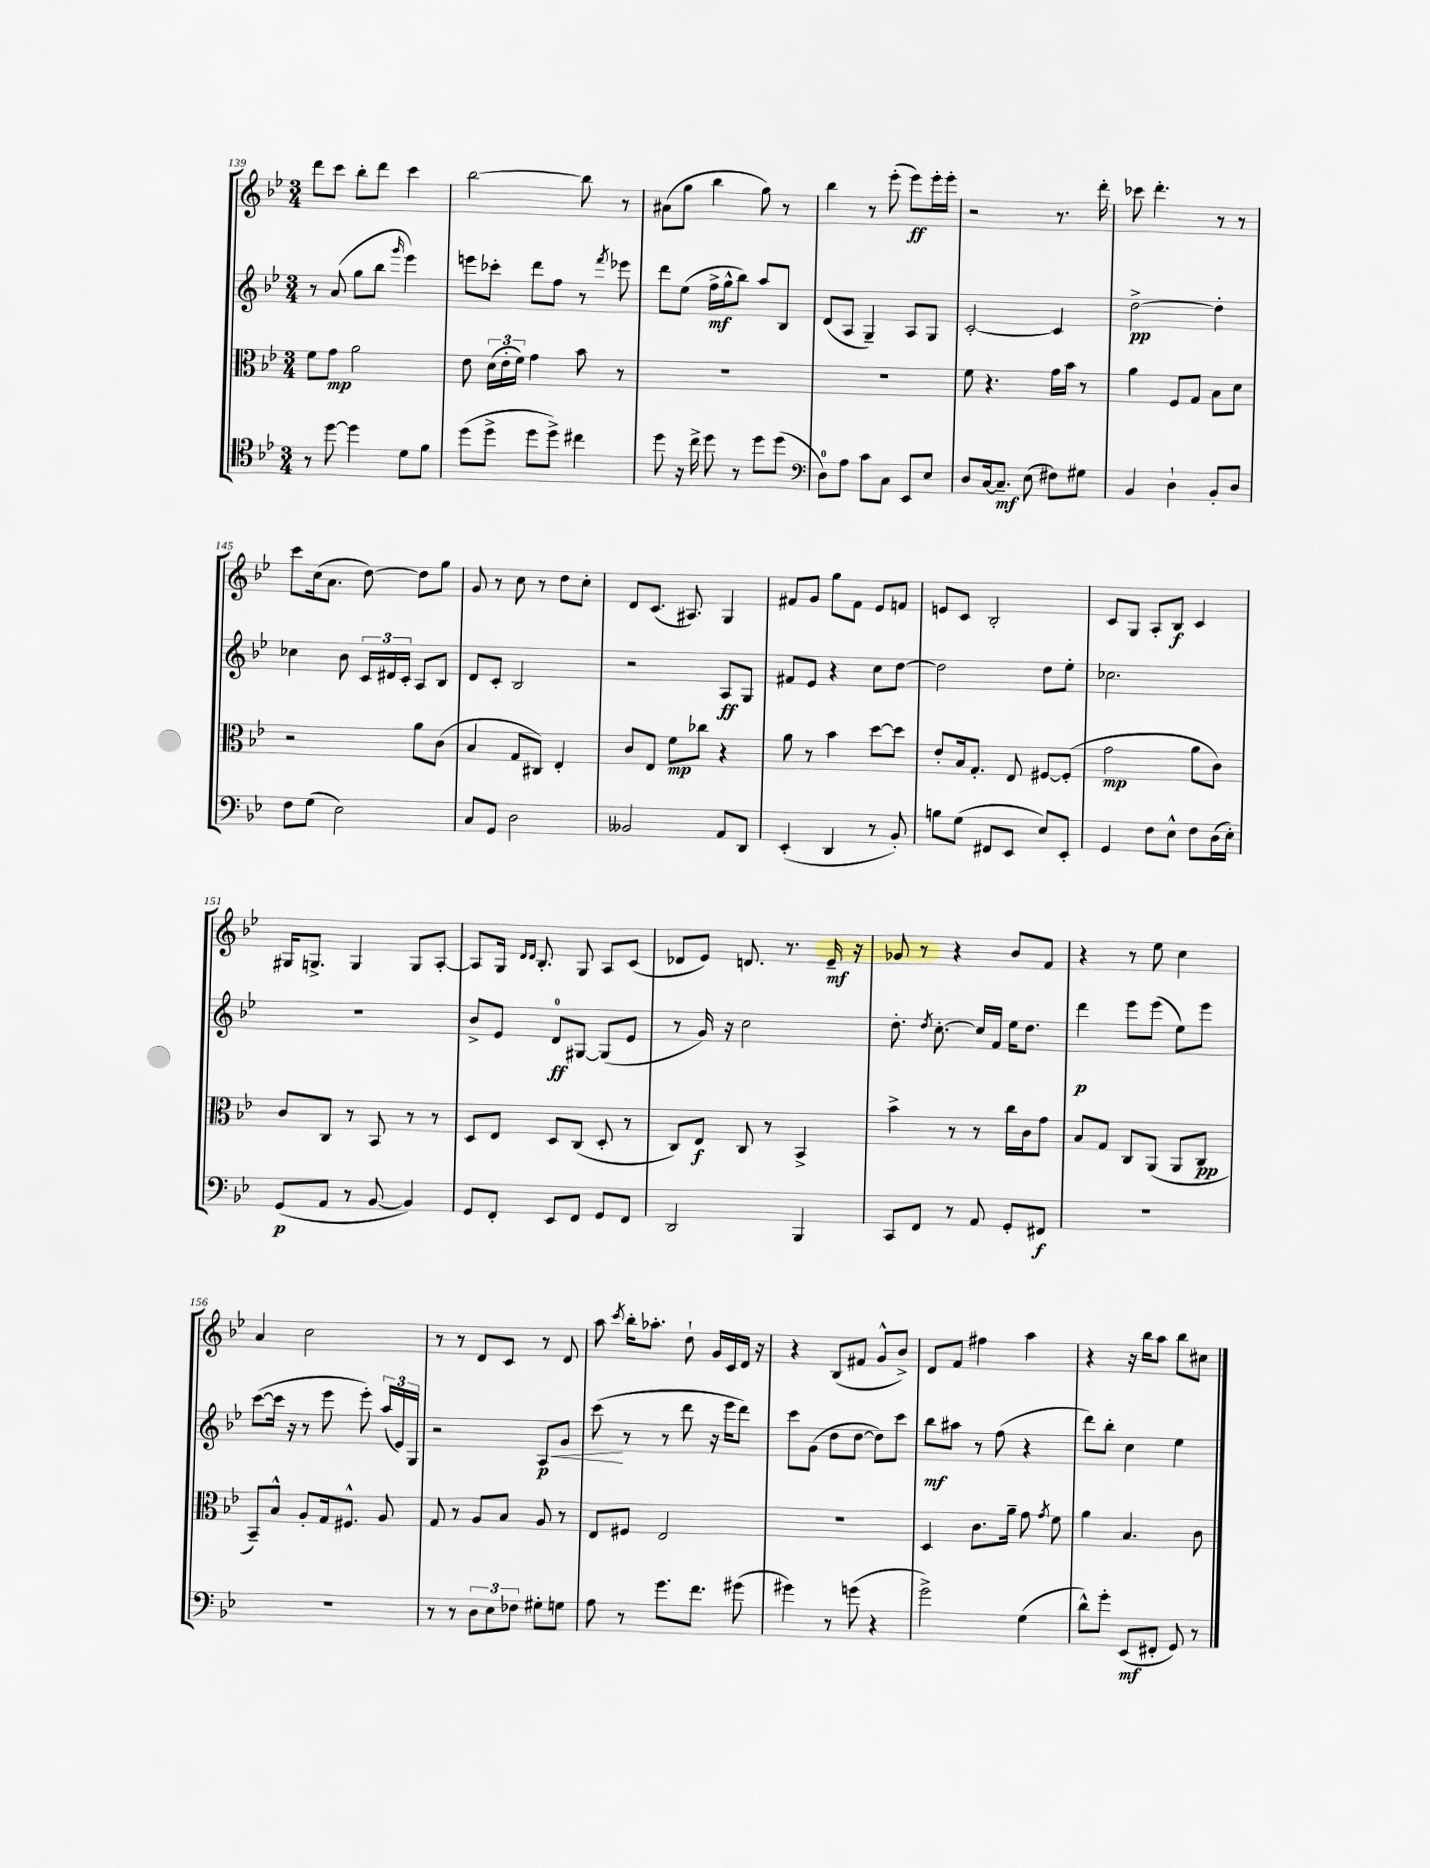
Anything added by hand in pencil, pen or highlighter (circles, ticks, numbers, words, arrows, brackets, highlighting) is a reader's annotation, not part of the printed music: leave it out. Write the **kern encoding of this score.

**kern	**dynam	**kern	**dynam	**kern	**dynam	**kern	**dynam
*part4	*part4	*part3	*part3	*part2	*part2	*part1	*part1
*staff4	*staff4	*staff3	*staff3	*staff2	*staff2	*staff1	*staff1
*clefC4	*	*clefC3	*	*clefG2	*	*clefG2	*
*k[b-e-]	*	*k[b-e-]	*	*k[b-e-]	*	*k[b-e-]	*
*M3/4	*	*M3/4	*	*M3/4	*	*M3/4	*
=139	=139	=139	=139	=139	=139	=139	=139
8r	.	8f\L	.	8r	.	8ddd\L	.
[8dd\	.	8g\J	mp	(8a/	.	8ccc\J	.
4dd\]	.	2a\	.	8gg\L	.	8bb-'\L	.
.	.	.	.	8bb-\J	.	8ddd\J	.
.	.	.	.	16qqggg/	.	.	.
8d\L	.	.	.	4eee-\)	.	4ccc\	.
8f\J	.	.	.	.	.	.	.
=140	=140	=140	=140	=140	=140	=140	=140
(8dd\L	.	8e-\	.	8eeen\L	.	[2bb-\	.
8dd^\J	.	(24d\LL	.	8ccc-X'\J	.	.	.
.	.	24e-'\	.	.	.	.	.
.	.	24f\JJ)	.	.	.	.	.
8dd\L	.	4g\	.	8ddd\L	.	.	.
8dd^\J)	.	.	.	8ff\J	.	.	.
4cc#X\	.	8b-\	.	8r	.	8bb-\]	.
.	.	.	.	8qfff/	.	.	.
.	.	8r	.	8eee-X\	.	8r	.
=141	=141	=141	=141	=141	=141	=141	=141
8dd\	.	2.r	.	8ddd\L	.	(8a#X\L	.
16r	.	.	.	(8ee-\J	.	8gg\J	.
16cc^\	.	.	.	.	.	.	.
8dd\	.	.	.	16ff^\LL	mf	4bb-\	.
.	.	.	.	16gg^^\J	.	.	.
8r	.	.	.	8bb-\J)	.	.	.
8dd\L	.	.	.	8aa/L	.	8gg\)	.
(8dd\J	.	.	.	8B-/J	.	8r	.
=142	=142	=142	=142	=142	=142	=142	=142
*clefF4	*	*	*	*	*	*	*
8D\L)	.	2.r	.	(8d/L	.	4bb-\	.
8A\J	.	.	.	8A/J	.	.	.
8c\L	.	.	.	4G~/)	.	8r	.
8C\J	.	.	.	.	.	(8eee-'\	.
8EE-/L	.	.	.	8A/L	.	8eee-\L)	ff
8E-/J	.	.	.	8G/J	.	16eee-'\L	.
.	.	.	.	.	.	16eee-'\JJ	.
=143	=143	=143	=143	=143	=143	=143	=143
8D/L	.	8f\	.	[2c'/	.	2r	.
[16C/k	.	4.r	.	.	.	.	.
8.C~/J]	mf	.	.	.	.	.	.
(8E-\	.	.	.	.	.	.	.
8F#X\L)	.	16g\LL	.	4c/]	.	8.r	.
.	.	16b-\JJ	.	.	.	.	.
8G#X\J	.	8r	.	.	.	.	.
.	.	.	.	.	.	16ddd'\	.
=144	=144	=144	=144	=144	=144	=144	=144
4BB-/	.	4a\	.	[2dd^\	pp	8ccc-X\	.
.	.	.	.	.	.	4.ddd'\	.
4D`\	.	8F/L	.	.	.	.	.
.	.	8G/J	.	.	.	.	.
8BB-'/L	.	8B-\L	.	4dd'\]	.	8r	.
8D/J	.	8d\J	.	.	.	8r	.
!!LO:LB:g=z
=145	=145	=145	=145	=145	=145	=145	=145
8F\L	.	2r	.	4cc-X\	.	8ccc\L	.
(8G\J	.	.	.	.	.	(16cc\k	.
.	.	.	.	.	.	8.a\J	.
2E-\)	.	.	.	8b-\	.	.	.
.	.	.	.	24c/LL	.	[8dd\)	.
.	.	.	.	24d#X/	.	.	.
.	.	.	.	24c'/JJ	.	.	.
.	.	8a\L	.	8A/L	.	8dd\L]	.
.	.	(8c\J	.	8B-/J	.	8gg\J	.
=146	=146	=146	=146	=146	=146	=146	=146
8C/L	.	4B-/	.	8d/L	.	8g/	.
8GG/J	.	.	.	8c'/J	.	8r	.
2D\	.	8G/L	.	2B-/	.	8cc\	.
.	.	8C#X/J)	.	.	.	8r	.
.	.	4E-'/	.	.	.	8dd\L	.
.	.	.	.	.	.	8cc'\J	.
=147	=147	=147	=147	=147	=147	=147	=147
2BB--X/	.	8c/L	.	2r	.	8d/L	.
.	.	8E-/J	.	.	.	(8.c/J	.
.	.	8f\L	mp	.	.	.	.
.	.	.	.	.	.	8.A#X/)	.
.	.	8cc-X\J	.	.	.	.	.
8AA/L	.	4r	.	8A/L	ff	4G/	.
8DD/J	.	.	.	8G/J	.	.	.
=148	=148	=148	=148	=148	=148	=148	=148
(4EE-'/	.	8a\	.	8f#X/L	.	8f#X/L	.
.	.	8r	.	8e-/J	.	8g/J	.
4DD/	.	4b-\	.	4r	.	8gg\L	.
.	.	.	.	.	.	8f#\J	.
8r	.	[8dd\L	.	8cc\L	.	8e-/L	.
8BB-'/)	.	8dd\J]	.	[8dd\J	.	8fn/J	.
=149	=149	=149	=149	=149	=149	=149	=149
8Bn\L	.	8e-'/L	.	2dd\]	.	8en/L	.
(8G\J	.	16B-/k	.	.	.	8c/J	.
.	.	8.G'/J	.	.	.	.	.
8FF#X/L	.	.	.	.	.	2B-'/	.
8EE-/J	.	8E-/	.	.	.	.	.
8E-/L)	.	[8F#X/L	.	8dd\L	.	.	.
8EE-'/J	.	(8F#'/J]	.	8ee-'\J	.	.	.
=150	=150	=150	=150	=150	=150	=150	=150
4GG/	.	2g\	mp	2.cc-X\	.	8c/L	.
.	.	.	.	.	.	8G/J	.
8F\L	.	.	.	.	.	8A'/L	.
8E-^^\J	.	.	.	.	.	8B-/J	f
8F\L	.	8a\L	.	.	.	4c/	.
(16D\L	.	8c\J)	.	.	.	.	.
16E-'\JJ)	.	.	.	.	.	.	.
!!LO:LB:g=z
=151	=151	=151	=151	=151	=151	=151	=151
(8GG/L	p	8c/L	.	2.r	.	16G#X/KL	.
.	.	.	.	.	.	8.Gn^/J	.
8AA/J	.	8C/J	.	.	.	.	.
8r	.	8r	.	.	.	4G/	.
[8BB-/	.	8BB-/	.	.	.	.	.
4BB-/])	.	8r	.	.	.	8G/L	.
.	.	8r	.	.	.	[8A'/J	.
=152	=152	=152	=152	=152	=152	=152	=152
8GG/L	.	8D/L	.	8b-^/L	.	8A/L]	.
8FF'/J	.	8E-/J	.	8e-/J	.	16G/Jk	.
.	.	.	.	.	.	16qqd/LL	.
.	.	.	.	.	.	16qqd/JJ	.
.	.	.	.	.	.	8.B-'/	.
8EE-/L	.	8D/L	.	8d/L	ff	.	.
8FF/J	.	(8C/J	.	[8G#X/J	.	8G/	.
8GG/L	.	8D'/	.	(8G#/L]	.	8A/L	.
8FF/J	.	8r	.	8e-/J	.	(8c/J	.
=153	=153	=153	=153	=153	=153	=153	=153
2DD/	.	8C/L)	.	8r	.	8d-X/L	.
.	.	8E-/J	f	16g/)	.	8e-/J)	.
.	.	.	.	16r	.	.	.
.	.	8C/	.	2cc\	.	8.dn/	.
.	.	8r	.	.	.	.	.
.	.	.	.	.	.	8.r	.
4BBB-/	.	4BB-^/	.	.	.	.	.
.	.	.	.	.	.	16e-~/	mf
.	.	.	.	.	.	16r	.
=154	=154	=154	=154	=154	=154	=154	=154
8CC/L	.	4b-^\	.	8.dd'\	.	8g-X/	.
8FF/J	.	.	.	.	.	8r	.
.	.	.	.	8qdd/	.	.	.
.	.	.	.	[8.cc'\	.	.	.
8r	.	8r	.	.	.	4r	.
8AA/	.	8r	.	16cc/LL]	.	.	.
.	.	.	.	16f/JJ	.	.	.
8GG'/L	.	16cc\LL	.	16ee-\KL	.	8b-/L	.
.	.	16c\J	.	8.dd\J	.	.	.
8FF#X/J	f	8g\J	.	.	.	8f/J	.
=155	=155	=155	=155	=155	=155	=155	=155
2.r	.	8B-/L	.	4ddd\	p	4r	.
.	.	8G/J	.	.	.	.	.
.	.	8C/L	.	8eee-\L	.	8r	.
.	.	(8AA/J	.	(8eee-\J	.	8ee-\	.
.	.	8AA/L	.	8ee-\L)	.	4cc\	.
.	.	8C/J	pp	8eee-\J	.	.	.
!!LO:LB:g=z
=156	=156	=156	=156	=156	=156	=156	=156
2.r	.	8BB-~/L)	.	([8ccc\L	.	4a/	.
.	.	8B-^^/J	.	16ccc\Jk]	.	.	.
.	.	.	.	16r	.	.	.
.	.	8A'/L	.	8r	.	2cc\	.
.	.	16G/k	.	8eee-\	.	.	.
.	.	8.F#X^^/J	.	.	.	.	.
.	.	.	.	8eee-'\)	.	.	.
.	.	8A/	.	(24aa/LL	.	.	.
.	.	.	.	24e-/)	.	.	.
.	.	.	.	24G/JJ	.	.	.
=157	=157	=157	=157	=157	=157	=157	=157
8r	.	8G/	.	2r	.	8r	.
8r	.	8r	.	.	.	8r	.
12D\L	.	8A/L	.	.	.	8d/L	.
12E-\	.	.	.	.	.	.	.
.	.	8B-/J	.	.	.	8c/J	.
12F-X\J	.	.	.	.	.	.	.
!	!	!	!	!	!LO:HP:b	!	!
8G#X'\L	.	8A/	.	8A/L	< p	8r	.
8Gn\J	.	8r	.	8g/J	.	8d/	.
=158	=158	=158	=158	=158	=158	=158	=158
8A\	.	8E-/L	.	(8ccc\	.	8aa\	.
.	.	.	.	.	.	8qccc/	.
8r	.	8F#X/J	.	8r	[	16bb-'\KL	.
.	.	.	.	.	.	8.aa-X'\J	.
8.g\L	.	2E-/	.	8r	.	.	.
.	.	.	.	8ddd\	.	8dd`\	.
8.f\J	.	.	.	.	.	.	.
.	.	.	.	16r	.	16g/LL	.
.	.	.	.	16eee-\KL	.	16c/	.
(8g#X\	.	.	.	8ddd\J)	.	16d/JJ	.
.	.	.	.	.	.	16r	.
=159	=159	=159	=159	=159	=159	=159	=159
4g#X\)	.	2.r	.	8ccc\L	.	4r	.
.	.	.	.	(8g\J	.	.	.
8r	.	.	.	8dd\L	.	(8B-/L	.
(8gn\	.	.	.	[8dd\J	.	8f#X/J	.
4r	.	.	.	8dd\L])	.	8g^^/L	.
.	.	.	.	8ccc\J	.	8b-^/J)	.
=160	=160	=160	=160	=160	=160	=160	=160
2g^\)	.	4D/	.	8bb-\L	mf	8d/L	.
.	.	.	.	8aa#X\J	.	8f/J	.
.	.	8.c\L	.	8r	.	4ff#X\	.
.	.	.	.	(8ff\	.	.	.
.	.	16a~\Jk	.	.	.	.	.
(4G\	.	8g\	.	4r	.	4aa\	.
.	.	8qg/	.	.	.	.	.
.	.	8f\	.	.	.	.	.
=161	=161	=161	=161	=161	=161	=161	=161
8d^^\L)	.	4a\	.	8ddd\L)	.	4r	.
8g'\J	.	.	.	8bb-'\J	.	.	.
(8EE-/L	mf	4.B-/	.	4cc\	.	16r	.
.	.	.	.	.	.	16bb-\KL	.
8FF#X'/J	.	.	.	.	.	8aa\J	.
8GG/)	.	.	.	4ee-\	.	8bb-\L	.
8r	.	8c\	.	.	.	8cc#X\J	.
==	==	==	==	==	==	==	==
*-	*-	*-	*-	*-	*-	*-	*-
